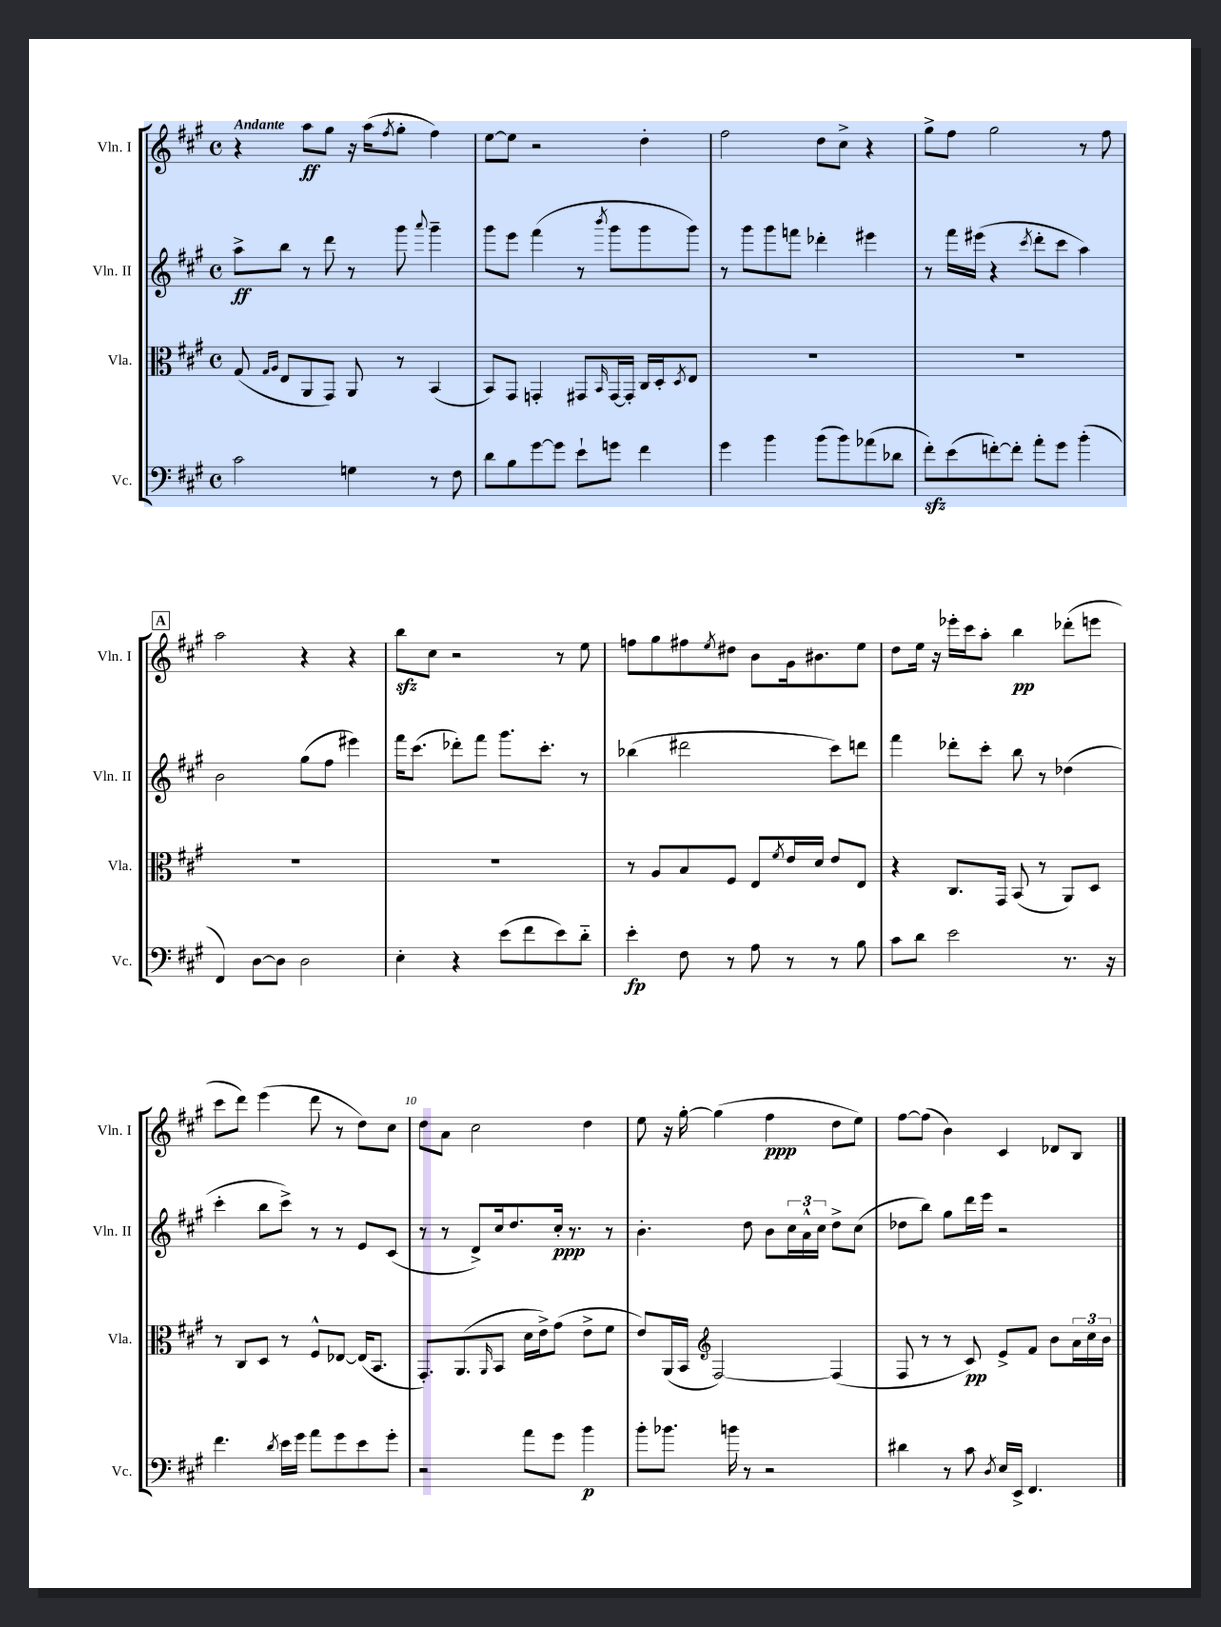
<<
\new StaffGroup <<
\new Staff = "s0" \with { instrumentName = "Vln. I" shortInstrumentName = "Vln. I" } {
    \clef treble \key a \major \defaultTimeSignature \time 4/4 \tempo "Andante"
    r4 a''8\ff gis''8 r16 a''16( \acciaccatura { fis''8 } gis''8-. fis''4) |
    e''8~ e''8 r2 d''4-. |
    fis''2 d''8 cis''8-> r4 |
    gis''8-> fis''8 gis''2 r8 fis''8 |
    \mark \markup { \box "A" } a''2 r4 r4 |
    b''8\sfz cis''8 r2 r8 e''8 |
    f''8 gis''8 fis''8 \acciaccatura { e''8 } dis''8 b'8 gis'16 bis'8. e''8 |
    d''8 e''16 r16 ees'''16-. cis'''16 a''8-. b''4\pp des'''8-.( e'''8 |
    cis'''8 d'''8) e'''4( d'''8 r8 d''8) cis''8 |
    d''8 a'8 cis''2 d''4 |
    e''8 r16 gis''16~-. gis''4( fis''4\ppp d''8 e''8) |
    fis''8~ fis''8( b'4) cis'4 des'8 b8 \bar "|." |
}
\new Staff = "s1" \with { instrumentName = "Vln. II" shortInstrumentName = "Vln. II" } {
    \clef treble \key a \major \defaultTimeSignature \time 4/4
    a''8->\ff b''8 r8 d'''8 r8 gis'''8 \appoggiatura { a'''8 } gis'''4-- |
    gis'''8 e'''8 fis'''4( r8 \acciaccatura { b'''8 } gis'''8 gis'''8 gis'''8) |
    r8 gis'''8 gis'''8 f'''8 des'''4-. eis'''4 |
    r8 fis'''16 eis'''16( r4 \acciaccatura { cis'''8 } d'''8-. cis'''8 a''4) |
    \mark \markup { \box "A" } b'2 gis''8( fis''8 eis'''4) |
    fis'''16 cis'''8.( des'''8-.) fis'''8 gis'''8. cis'''8.-. r8 |
    bes''4( dis'''2 cis'''8) d'''8 |
    fis'''4 des'''8-. cis'''8-. b''8 r8 des''4( |
    cis'''4-. b''8 cis'''8->) r8 r8 e'8 cis'8( |
    r8 r8 d'8->) cis''16 d''8. cis''16-.\ppp r8. r8 |
    b'4.-. d''8 b'8 \tuplet 3/2 { cis''16 a'16-^ cis''16 } d''8-> cis''8( |
    des''8 b''8) gis''8 d'''16 e'''16 r2 \bar "|." |
}
\new Staff = "s2" \with { instrumentName = "Vla." shortInstrumentName = "Vla." } {
    \clef alto \key a \major \defaultTimeSignature \time 4/4
    gis8( \grace { gis16 a16 } e8 a,8 gis,8) a,8 r8 b,4( |
    b,8) gis,8 g,4-. gis,8 \grace { b,16 } gis,16~ gis,16-. cis16 d16-. \acciaccatura { d8 } e8 |
    R1 |
    R1 |
    \mark \markup { \box "A" } R1 |
    R1 |
    r8 a8 b8 fis8 e8 \acciaccatura { fis'8 } e'16 d'16 e'8 e8 |
    r4 cis8. gis,16 b,8( r8 a,8) d8 |
    r8 cis8 d8 r8 fis8-^ ees8~ ees16( b,8. |
    gis,8.-.) a,8.( \grace { a,16 } b,8 d'16 e'16->) gis'8( e'8-> fis'8 |
    e'8) a,16( b,16 \clef treble fis2~) fis4( |
    fis8 r8 r8 cis'8\pp) e'8-> fis'8 b'8 \tuplet 3/2 { a'16 cis''16 b'16 } \bar "|." |
}
\new Staff = "s3" \with { instrumentName = "Vc." shortInstrumentName = "Vc." } {
    \clef bass \key a \major \defaultTimeSignature \time 4/4
    cis'2 g4 r8 fis8 |
    d'8 b8 gis'8~ gis'8 e'8-! g'8 fis'4 |
    gis'4 b'4 b'8( b'8) aes'8( des'8 |
    fis'8-.\sfz) e'8( f'8~-.) f'8-. a'8-. gis'8 b'4-.( |
    \mark \markup { \box "A" } fis,4) d8~ d8 d2 |
    e4-. r4 e'8( fis'8 e'8) d'8-_ |
    e'4-.\fp fis8 r8 a8 r8 r8 b8 |
    cis'8 d'8 e'2 r8. r16 |
    fis'4. \acciaccatura { d'8 } e'16 gis'16 a'8 gis'8 e'8 gis'8-. |
    r2 a'8 gis'8 b'4\p |
    b'8-. bes'8. b'16 r8 r2 |
    dis'4 r8 cis'8 \acciaccatura { d8 } e16 e,16-> fis,4. \bar "|." |
}
>>
>>
\layout { \context { \Score \override BarNumber.break-visibility = ##(#f #t #t) barNumberVisibility = #(every-nth-bar-number-visible 5) } }
